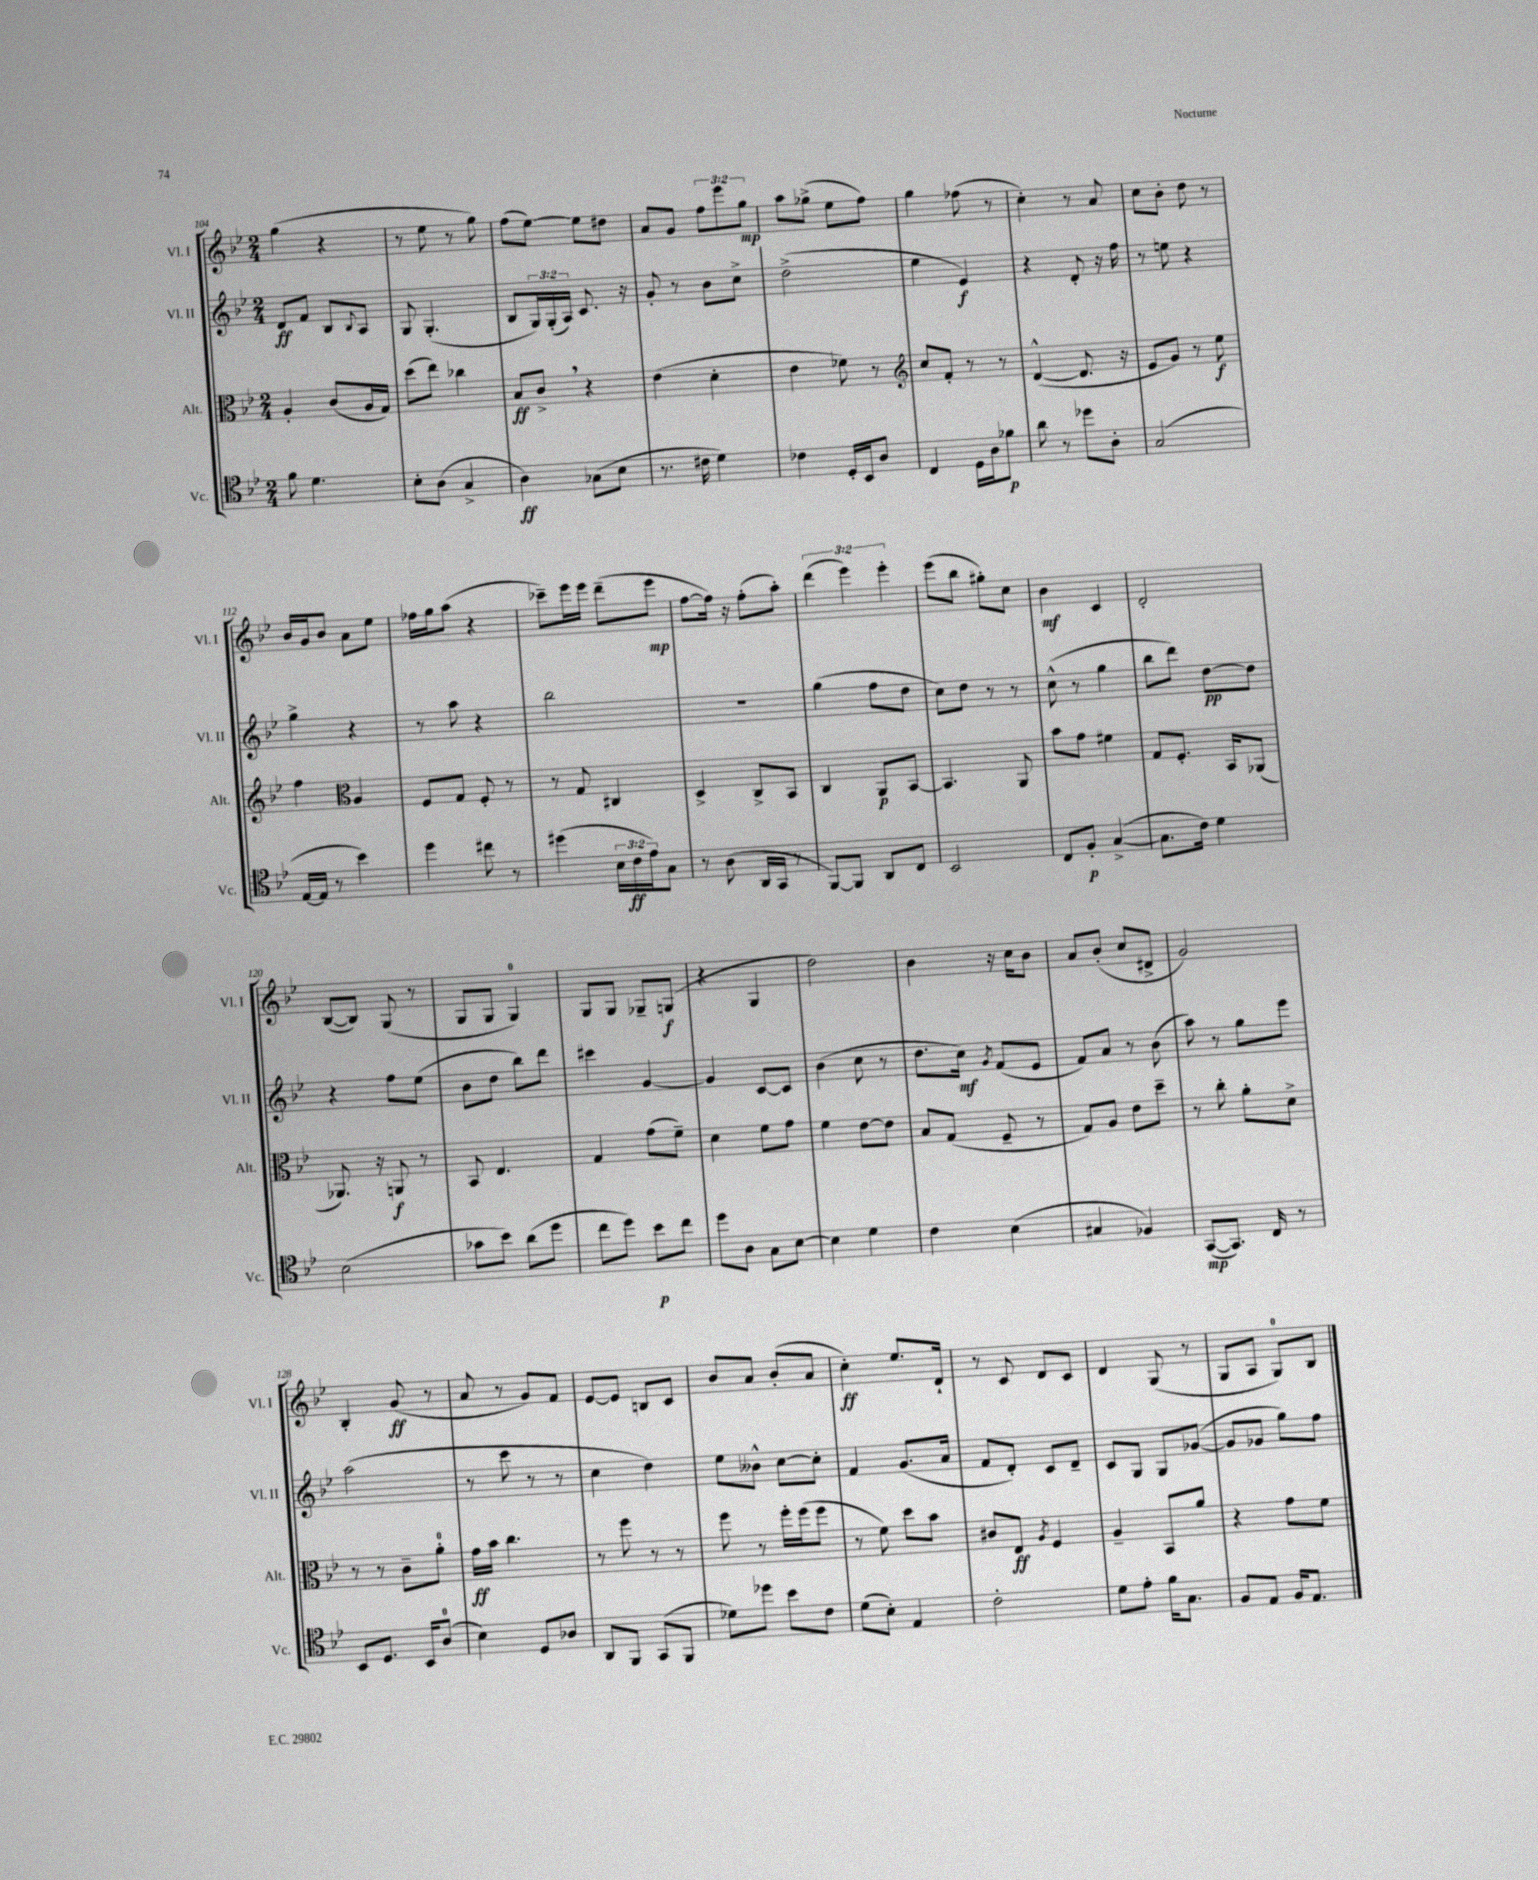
<<
\new StaffGroup <<
\new Staff = "s0" \with { instrumentName = "Vl. I" shortInstrumentName = "Vl. I" } {
    \clef treble \key bes \major \numericTimeSignature \time 2/4 \override Staff.TupletNumber.text = #tuplet-number::calc-fraction-text
    g''4( r4 |
    r8 ees''8 r8 g''8) |
    f''8( ees''8~) ees''8 dis''8 |
    a'8 g'8 \tuplet 3/2 { f''8 ees'''8 g''8\mp } |
    a''8 ges''8->( ees''8 f''8) |
    g''4 fes''8( r8 |
    c''4-.) r8 a'8 |
    c''8 bes'8-. d''8 r8 |
    bes'16 g'16 bes'8 a'8 ees''8 |
    fes''16 g''16 a''8( r4 |
    ces'''8--) ees'''16 ees'''16 d'''8--( ees'''8\mp |
    f''8~ f''16) r16 f''8-.( a''8-.) |
    \tuplet 3/2 { d'''4( ees'''4) ees'''4-. } |
    ees'''8( bes''8 gis''8-.) c''8 |
    bes'4\mf c'4 |
    d'2-. |
    bes8~( bes8) g8( r8 |
    g8 g8 g4-0) |
    g8 g8 ges8-- g8\f( |
    r4 g4 |
    d''2) |
    bes'4 r16 c''16 bes'8 |
    a'8 bes'8-.( c''8 dis'8-> |
    g'2) |
    bes4-. g'8\ff( r8 |
    a'8 r8 g'8) f'8 |
    ees'8~ ees'8 b8 c'8 |
    bes'8 a'8 bes'8-.( a'8 |
    c''4-.\ff) ees''8. d'16-! |
    r8 c'8 d'8 c'8 |
    d'4 g8( r8 |
    g8 a8 g8-0) bes8 \bar "|." |
}
\new Staff = "s1" \with { instrumentName = "Vl. II" shortInstrumentName = "Vl. II" } {
    \clef treble \key bes \major \numericTimeSignature \time 2/4 \override Staff.TupletNumber.text = #tuplet-number::calc-fraction-text
    d'8\ff f'8 bes8 \appoggiatura { bes8 } a8 |
    g8 g4.-.( |
    bes8 \tuplet 3/2 { g16) g16-.( a16) } c'8. r16 |
    g'8-. r8 bes'8 c''8-> |
    d''2->( |
    ees''4 ees'4\f) |
    r4 d'8-. r16 f''16 |
    r8 e''8 r4 |
    g''4-> r4 |
    r8 a''8 r4 |
    bes''2 |
    r2 |
    g''4( f''8 d''8 |
    c''8) d''8 r8 r8 |
    c''8-^( r8 g''4 |
    bes''8 d'''8) d''8~\pp d''8 |
    r4 f''8 ees''8( |
    bes'8 d''8 bes''8) d'''8 |
    cis'''4 g'4~ |
    g'4 c'8~ c'8 |
    bes'4( c''8 r8 |
    d''8. c''16\mf) \acciaccatura { g'8 } f'8( ees'8 |
    f'8) a'8 r8 bes'8( |
    a''8) r8 g''8 ees'''8 |
    a''2( |
    r8 c'''8 r8 r8 |
    c''4 d''4) |
    ees''8 beses'8-^ c''8~ c''8-. |
    f'4 g'8.( a'16 |
    f'8 d'8-.) c'8 d'8-- |
    c'8 g8 g8 ges'8~( |
    ges'8 ges'8 g''8) f''8 \bar "|." |
}
\new Staff = "s2" \with { instrumentName = "Alt." shortInstrumentName = "Alt." } {
    \clef alto \key bes \major \numericTimeSignature \time 2/4
    a4-. c'8( a16 g16) |
    d''8( ees''8) ces''4 |
    bes8\ff c'8-> \breathe r4 |
    ees'4( d'4-. |
    ees'4 fes'8) r8 |
    \clef treble c''8 f'8-. r8 r8 |
    d'4~-^( d'8. r16 |
    ees'8 g'8) r8 ees''8\f |
    f''4 \clef alto a4 |
    f8 g8 f8-. r8 |
    r8 g8 cis4 |
    d4-> c8-> bes,8 |
    c4 a,8\p bes,8~ |
    bes,4. a,8 |
    bes'8 g'8 fis'4 |
    g8 f8.-. bes,16 aes,8( |
    aes,8.) r16 a,8\f r8 |
    bes,8 ees4. |
    g4 g'8( f'8--) |
    d'4 f'8 g'8 |
    f'4 ees'8~ ees'8 |
    bes8 g8( f8-- r8 |
    g8) a8 ees'8 d''8-- |
    r8 c''8-. a'8-. d'8-> |
    r8 r8 c'8-- a'8-0-. |
    g'16\ff bes'16 c''4. |
    r8 f''8 r8 r8 |
    f''8 r8 f''16-. f''16( f''8 |
    r8 f'8) d''8 bes'8 |
    cis'8 ees8\ff \acciaccatura { a8 } f4 |
    a4-- bes,8 a'8 |
    r4 g'8 f'8 \bar "|." |
}
\new Staff = "s3" \with { instrumentName = "Vc." shortInstrumentName = "Vc." } {
    \clef tenor \key bes \major \numericTimeSignature \time 2/4 \override Staff.TupletNumber.text = #tuplet-number::calc-fraction-text
    f'8 d'4. |
    bes8-. a8( g4-> |
    a4\ff) ges8( bes8 |
    r8. cis'16 d'4) |
    ces'4 d16-. bes,16 a8 |
    c4 d16 a16 fes'8\p |
    a'8 r8 des''8 a8-. |
    g2( |
    ees16~ ees16 r8 bes'4) |
    d''4 cis''8 r8 |
    dis''4( \tuplet 3/2 { bes16 c'16\ff ees'16) } g8 |
    r8 a8( a,16 g,16 r8 |
    f,8~) f,8 a,8 c8 |
    bes,2 |
    c8 f8-.\p g4~->( |
    g8. c'16) d'4 |
    bes2( |
    ges'8 bes'8) a'8( d''8 |
    c''8 d''8) bes'8\p c''8 |
    d''8 a8 g8 bes8~ |
    bes4 d'4 |
    c'4 bes4( |
    gis4 fes4) |
    g,8~\mp( g,8.) c16 r8 |
    bes,8 d8. bes,16 a8-0( |
    bes4) d8 aes8 |
    a,8 f,8 g,8( f,8 |
    des'8) des''8 bes'8 c'8 |
    d'8( bes8-.) ees4 |
    c'2-. |
    d'8 ees'8-. f'16 g8. |
    f8 ees8 f16 ees8. \bar "|." |
}
>>
>>
\layout { \context { \Score currentBarNumber = #104 } }
